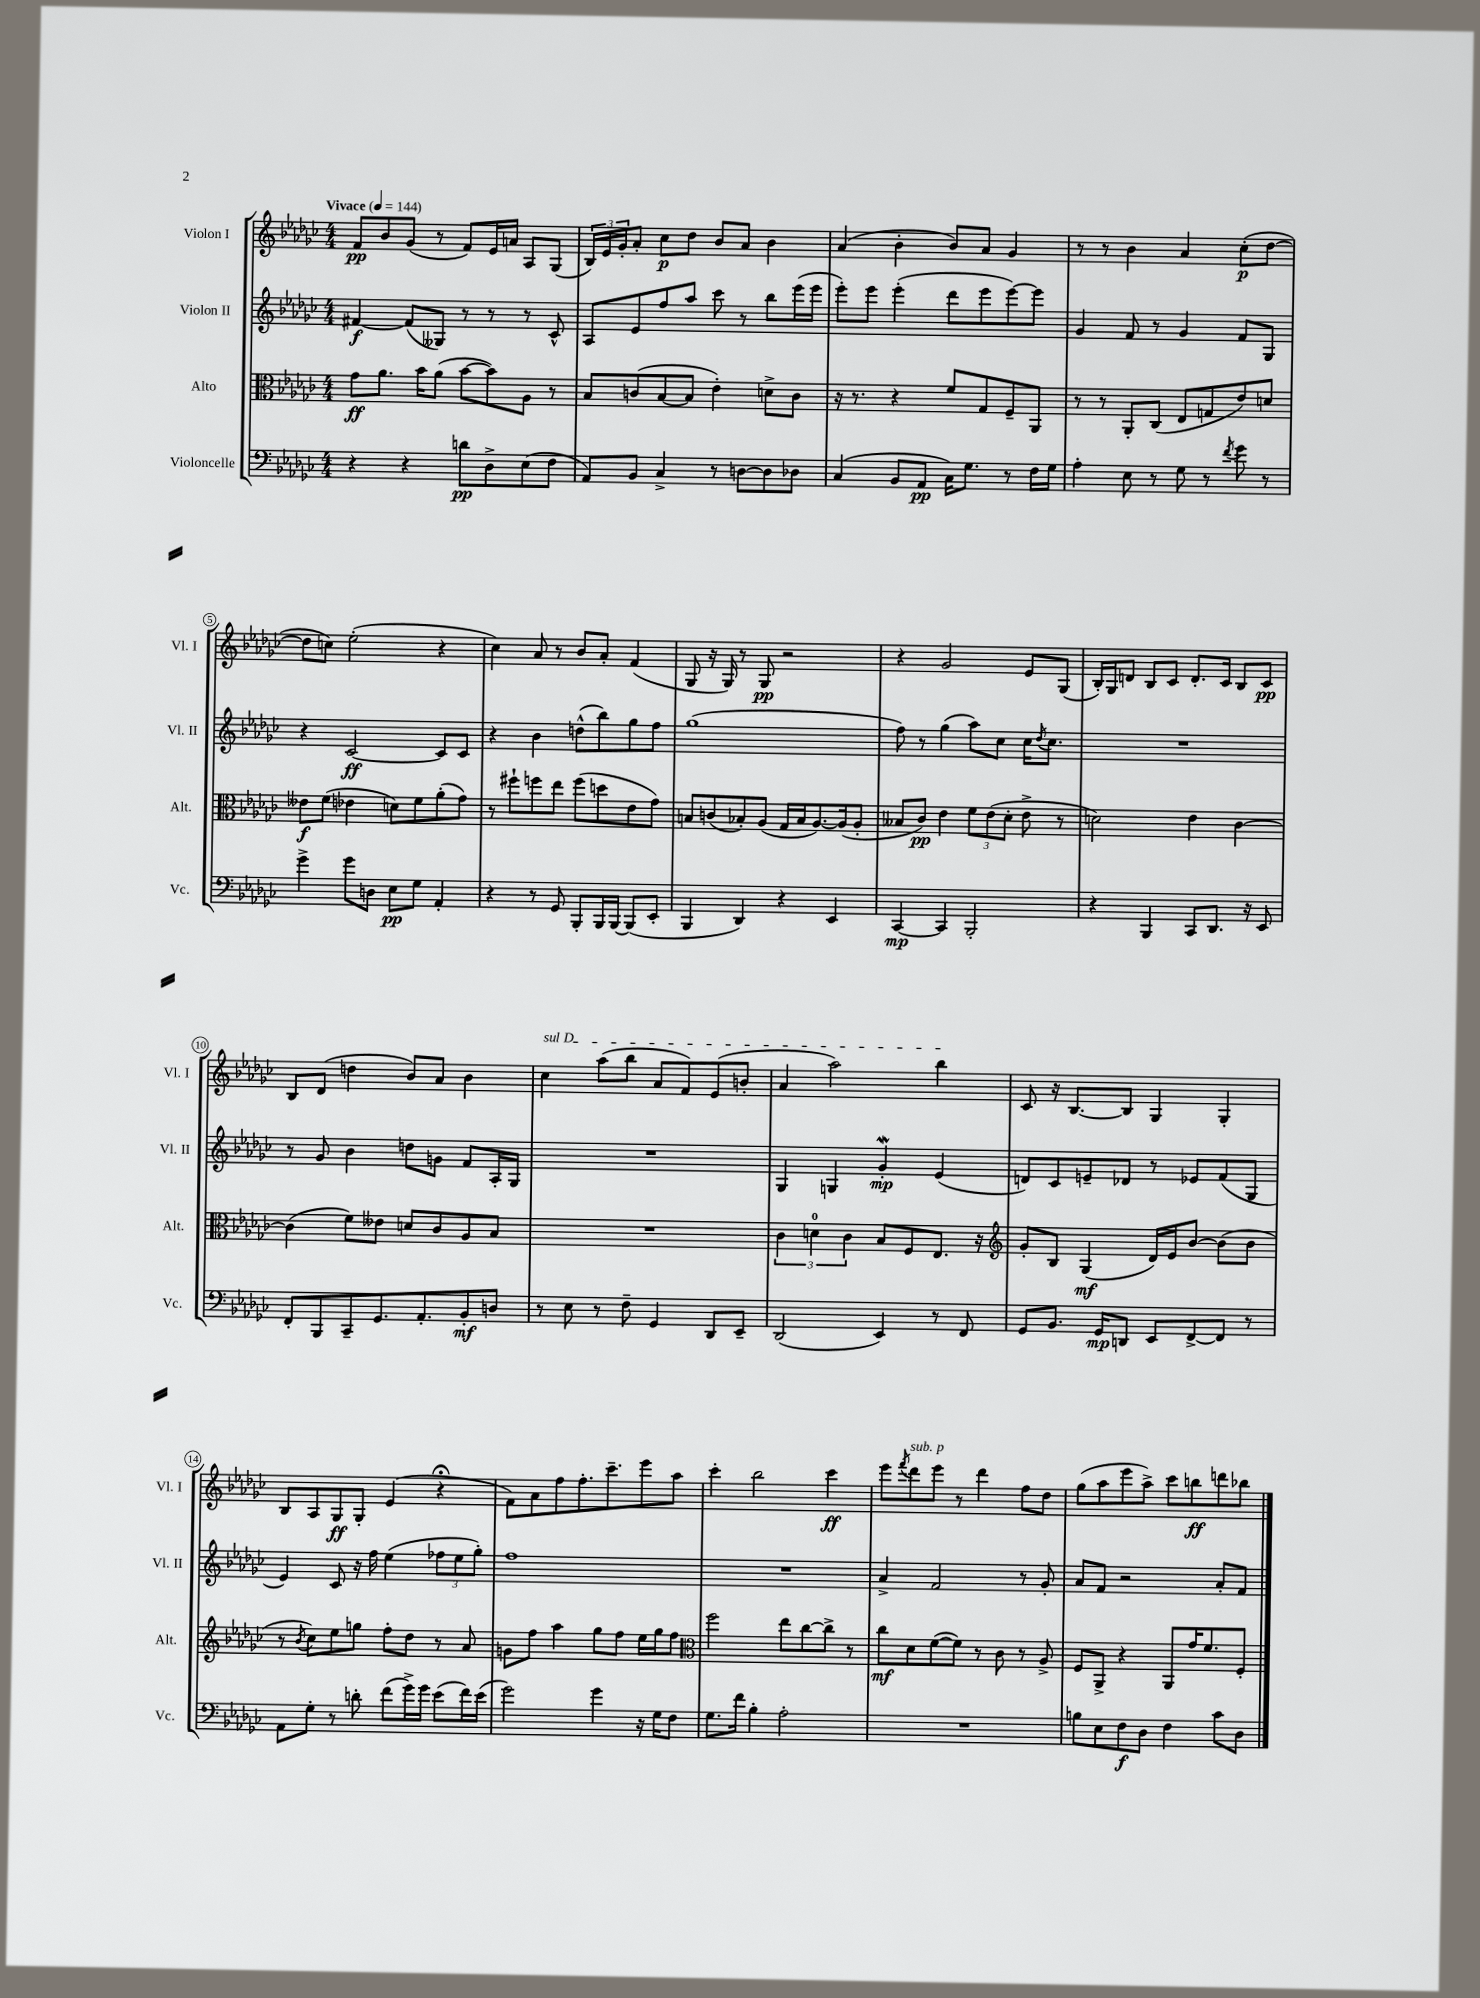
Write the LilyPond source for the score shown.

<<
\new StaffGroup <<
\new Staff = "s0" \with { instrumentName = "Violon I" shortInstrumentName = "Vl. I" } {
    \clef treble \key ges \major \numericTimeSignature \time 4/4 \tempo "Vivace" 4 = 144
    f'8\pp bes'8 ges'8( r8 f'8) ees'16 a'16 aes8 ges8( |
    \tuplet 3/2 { bes16) ees'16 ges'16-. } aes'8-. ces''8\p des''8 bes'8 aes'8 bes'4 |
    aes'4( bes'4-. bes'8) aes'8 ges'4 |
    r8 r8 bes'4 aes'4 ces''8-.\p( des''8~ |
    des''8 c''8) ees''2-.( r4 |
    ces''4) aes'8 r8 bes'8 aes'8-. f'4( |
    ges8 r16 ges16) r8 ges8\pp r2 |
    r4 ges'2 ees'8 ges8( |
    bes16-.) ges16 d'8 bes8 ces'8 d'8.-. ces'16 bes8 ces'8\pp |
    bes8 des'8( d''4 bes'8) aes'8 bes'4 |
    \once \override TextSpanner.bound-details.left.text = \markup { \italic "sul D" } ces''4\startTextSpan aes''8( bes''8 aes'8 f'8) ees'8( b'8-. |
    aes'4 aes''2) bes''4\stopTextSpan |
    ces'8 r16 bes8.~ bes8 ges4 ges4-. |
    bes8 aes8 ges8\ff ges8-. ees'4( r4\fermata |
    f'8) aes'8 f''8 f''8.-. ces'''8.-- ees'''8 aes''8 |
    ces'''4-. bes''2 ces'''4\ff |
    ees'''8 \acciaccatura { f'''8 } des'''8^\markup { \italic "sub. p" } ees'''8 r8 des'''4 f''8 des''8 |
    ges''8( aes''8 ees'''8 aes''8->) ces'''8 b''8\ff d'''8 bes''8 \bar "|." |
}
\new Staff = "s1" \with { instrumentName = "Violon II" shortInstrumentName = "Vl. II" } {
    \clef treble \key ges \major \numericTimeSignature \time 4/4
    fis'4~\f fis'8( geses8) r8 r8 r8 ces'8-^ |
    aes8 ees'8 f''8 aes''8 ces'''8 r8 bes''8 ees'''16( ees'''16 |
    ees'''8-.) ees'''8 ees'''4-.( des'''8 ees'''8 ees'''8~) ees'''8 |
    ges'4 f'8 r8 ges'4 f'8 ges8 |
    r4 ces'2~\ff ces'8 ces'8 |
    r4 bes'4 d''8-^( bes''8) ges''8 f''8 |
    ges''1( |
    f''8) r8 ges''4( aes''8) ces''8 ces''16 \acciaccatura { des''8 } ces''8. |
    R1 |
    r8 ges'8 bes'4 d''8 g'8 f'8 aes16-. ges16 |
    R1 |
    ges4 g4 ges'4-.\mordent\mp ees'4( |
    d'8) ces'8 e'8-- des'8 r8 ees'8 f'8( ges8 |
    ees'4) ces'8 r16 f''16 ees''4( \tuplet 3/2 { fes''8 ees''8 ges''8-.) } |
    f''1 |
    R1 |
    aes'4-> f'2 r8 ges'8-. |
    aes'8 f'8 r2 aes'8-. f'8 \bar "|." |
}
\new Staff = "s2" \with { instrumentName = "Alto" shortInstrumentName = "Alt." } {
    \clef alto \key ges \major \numericTimeSignature \time 4/4
    ges'8\ff aes'8. bes'16 aes'8( bes'8~ bes'8) aes8 r8 |
    bes8 c'8( bes8~ bes8 ees'4-.) d'8-> c'8 |
    r16 r8. r4 f'8 ges8 f8-- aes,8 |
    r8 r8 aes,8-. ces8( ees8 g8 ees'8) d'8 |
    eeses'8\f f'8( ees'4 d'8) f'8 aes'8-.( ges'8) |
    r8 fis''8-! f''8 ees''8 f''8( d''8 ees'8 ges'8) |
    b8 c'8( bes8-.) aes8( ges16 bes16 aes8.~) aes16( aes8-. |
    beses8 ces'8\pp) ees'4 \tuplet 3/2 { f'8 ees'8( des'8-. } ees'8-> r8 |
    d'2) ees'4 ces'4~ |
    ces'4( f'8) eeses'8 d'8 ces'8 aes8 bes8 |
    R1 |
    \tuplet 3/2 { ces'4 d'4-0 ces'4 } bes8 f8 ees8. r16 |
    \clef treble ges'8-. bes8 ges4\mf( des'16) ees'16 bes'8~ bes'8( bes'8 |
    r8 \acciaccatura { bes'8 } ces''8) ees''8 g''8 f''8-. des''8 r8 aes'8 |
    g'8 f''8 aes''4 ges''8 f''8 ees''16 ges''16 f''8 |
    \clef alto f''2 ees''8 ces''8~ ces''8-> r8 |
    ces''8\mf des'8 f'8~( f'8) r8 ces'8 r8 aes8-> |
    f8 aes,8-> r4 aes,8 ges'16 f'8. f8-. \bar "|." |
}
\new Staff = "s3" \with { instrumentName = "Violoncelle" shortInstrumentName = "Vc." } {
    \clef bass \key ges \major \numericTimeSignature \time 4/4
    r4 r4 d'8\pp des8-> ees8( f8 |
    aes,8) bes,8 ces4-> r8 d8~ d8 des8 |
    ces4( bes,8 aes,8\pp ces16) ges8. r8 f16 ges16 |
    aes4-. ees8 r8 ges8 r8 \acciaccatura { f'8 } ges'8 r8 |
    ges'4-> ges'8 d8 ees8\pp ges8 aes,4-. |
    r4 r8 ges,8 bes,,8-. bes,,16 bes,,16~ bes,,8( ees,8-. |
    bes,,4 des,4) r4 ees,4 |
    ces,4~\mp ces,4 bes,,2-. |
    r4 bes,,4 ces,8 des,8. r16 ees,8 |
    f,8-. bes,,8 ces,8-- ges,8. aes,8.-. bes,8-.\mf d8 |
    r8 ees8 r8 f8-- ges,4 des,8 ees,8-- |
    des,2( ees,4) r8 f,8 |
    ges,8 bes,8. ges,16\mp d,8 ees,8 f,8~-> f,8 r8 |
    aes,8 ges8-. r8 d'8-. f'8( ges'16->) ges'16 ees'8( f'16) ees'16( |
    ges'2) ges'4 r16 ges16 f8 |
    ges8. f'16 bes4-. aes2-. |
    R1 |
    b8 ees8 f8\f des8 f4 ces'8 des8 \bar "|." |
}
>>
>>
\layout { \context { \Score \override BarNumber.stencil = #(make-stencil-circler 0.1 0.3 ly:text-interface::print) } }
